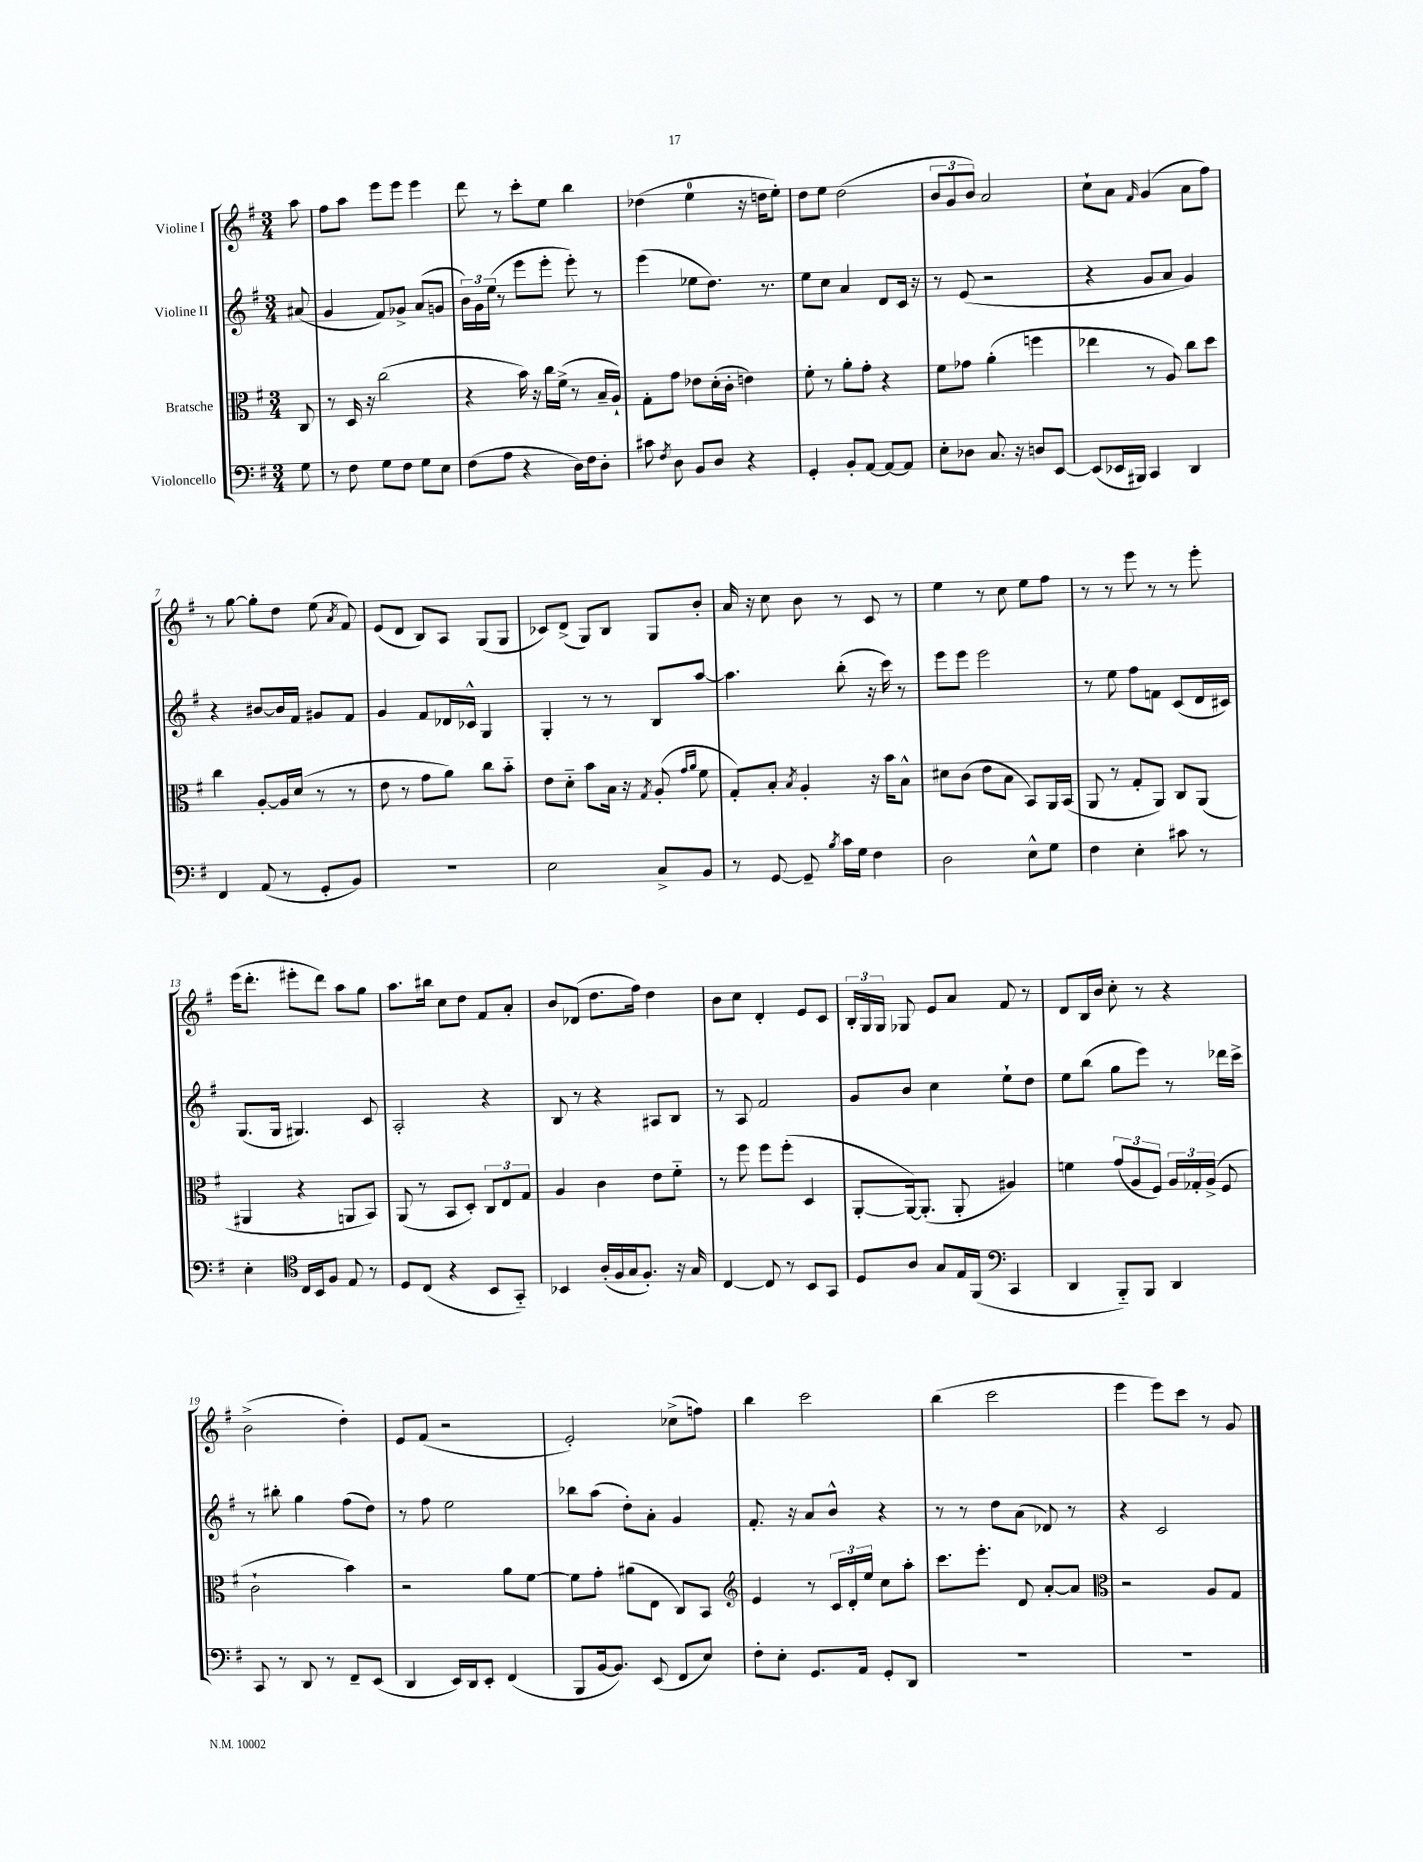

**kern	**kern	**kern	**kern
*part4	*part3	*part2	*part1
*staff4	*staff3	*staff2	*staff1
*I"Violoncello	*I"Bratsche	*I"Violine II	*I"Violine I
*clefF4	*clefC3	*clefG2	*clefG2
*k[f#]	*k[f#]	*k[f#]	*k[f#]
*M3/4	*M3/4	*M3/4	*M3/4
=	=	=	=
8G\	8C/	(8a#X/	8aa\
=1	=1	=1	=1
8r	8r	4g/	8ff#\L
8F#\	16D/	.	8aa\J
.	16r	.	.
8G\L	(2cc\	8f#/L)	8eee\L
8F#\J	.	8g-X^/J	8eee\J
8G\L	.	(8a/L	4eee\
8E\J	.	8gn/J	.
=2	=2	=2	=2
(8F#\L	4r	24b\LL)	8ddd\
.	.	24g\	.
.	.	(24ee\JJ	.
8A\J	.	8r	8r
4r	16b\)	8eee\L	8ccc'\L
.	16r	.	.
.	16cc\LL	8eee'\J	8ee\J
.	(16f#^\JJ	.	.
16D\LL)	8r	8eee'\)	4bb\
16F#\J	.	.	.
8D'\J	16B~/LL	8r	.
.	16A`/JJ)	.	.
=3	=3	=3	=3
8c#X\	8G'\L	(4eee\	(4dd-X\
8qF#/	.	.	.
8D\	8g\J	.	.
8BB/L	8e-X\L	8ee-X\L	4ee\
8D/J	(16d'\L	8.dd\J)	.
.	16c'\JJ	.	.
4r	4en\)	.	16r
.	.	8.r	16ddn\KL
.	.	.	8ee'\J)
=4	=4	=4	=4
4GG'/	8f#'\	8ee\L	8dd\L
.	8r	8cc\J	8ee\J
8BB'/L	8a'\L	4a/	(2dd\
[8AA/J	8g'\J	.	.
8AA/L_	4r	8d/L	.
8AA/J]	.	16c/Jk	.
.	.	16r	.
=5	=5	=5	=5
8E'\L	8f#\L	8r	12b/L
.	.	.	12g/
8D-X\J	8g-X\J	(8e/	.
.	.	.	12b/J)
8.C/	(4a'\	2r	2a/
16r	.	.	.
8Dn/L	4ffn\	.	.
[8EE/J	.	.	.
=6	=6	=6	=6
(8EE/L]	4ee-X\	4r	8cc`\L
16EE-X/L	.	.	8a\J
16BBB#X/JJ)	.	.	.
.	.	.	16qqf#/
4CC/	8r	8g/L	(4g/
.	8A/)	8a/J	.
4DD/	8cc\L	4g/)	8a\L
.	8dd\J	.	8ff#\J)
!!LO:LB:g=z
=7	=7	=7	=7
4FF#/	4cc\	4r	8r
.	.	.	[8gg\
(8AA/	[8A'/L	[8b#X/L	8gg'\L]
8r	16A/L]	16b#/L]	8dd\J
.	(16d/JJ	16f#/JJ	.
8GG'/L	8r	8g#X/L	(8ee\
.	.	.	8qa/
8BB/J)	8r	8f#/J	8f#/)
=8	=8	=8	=8
2.r	8e\	4g/	(8e/L
.	8r	.	8d/J
.	8g\L	8f#/L	8B/L)
.	8a\J)	16d-X/L	8A/J
.	.	16c-X^^/JJ	.
.	8cc\L	4G/	(8G/L
.	8b\J	.	8G/J
=9	=9	=9	=9
2E\	8e\L	4G'/	8c-X/L)
.	8d\J	.	(8d^/J
.	8b\L	8r	8G/L)
.	16B\Jk	8r	8B/J
.	16r	.	.
.	8qG/	.	.
8C^/L	(8A'/	8B/L	8G/L
.	16qqg/LL	.	.
.	16qqa/JJ	.	.
8BB/J	8f#\	[8aa/J	8b'/J
=10	=10	=10	=10
8r	8G'/L)	4.aa\]	16a/
.	.	.	16r
[8GG/	8B'/J	.	8cc\
.	8qB/	.	.
8GG~/]	4A'/	.	8b\
8qB/	.	.	.
16c\LL	.	(8bb'\	8r
16G\JJ	.	.	.
4F#\	16r	16r	8c/
.	16b\KL	16ccc\)	.
.	8B^^\J	8r	8r
=11	=11	=11	=11
2D\	8d#X\L	8eee\L	4ee\
.	(8c\J	8eee\J	.
.	8e\L	2eee\	8r
.	8B\J	.	8cc\
8E^^\L	8BB/L)	.	8ee\L
8G\J	16AA/L	.	8ff#\J
.	(16BB/JJ	.	.
=12	=12	=12	=12
4F#\	8AA/	8r	8r
.	8r	8ee\	8r
4E'\	8G'/L	8ff#\L	8eee\
.	8AA/J)	8fn\J	8r
8c#X\	8C/L	(8c/L	8r
8r	(8AA/J	16d/L	8eee'\
.	.	16c#X/JJ)	.
!!LO:LB:g=z
=13	=13	=13	=13
4E'\	4AA#X/	(8.G/L	(16eee\KL
.	.	.	8.ddd'\J
.	.	16G/Jk	.
*clefC4	*	*	*
16C/LL	4r	4.G#X/)	8eee#X'\L
16BB/J	.	.	.
8F#/J	.	.	8ddd\J)
8E/	8AAn/L	.	8aa\L
8r	8BB/J)	8c/	8gg\J
=14	=14	=14	=14
8D/L	(8AA/	2A'/	8.aa\L
(8C/J	8r	.	.
.	.	.	16bb#X\Jk
4r	8BB/L	.	8cc\L
.	8D'/J)	.	8dd\J
8BB/L	12C/L	4r	8f#/L
.	12E/	.	.
8GG/J)	.	.	8a'/J
.	12G/J	.	.
=15	=15	=15	=15
4BB-X/	4A/	8B/	8b/L
.	.	8r	(8d-X/J
(16A'/LL	4c\	4r	8.dd\L
16F#/	.	.	.
16G/J	.	.	.
8.F#'/J)	.	.	16ff#\Jk)
.	8e\L	8A#X/L	4dd\
16r	8f#\J	8B/J	.
16G/	.	.	.
=16	=16	=16	=16
[4C/	8r	8r	8b\L
.	8ff#\	8A/	8cc\J
8C/]	8ff#\L	2f#/	4d'/
8r	(8ff#'\J	.	.
8BB/L	4D/	.	8e/L
8GG/J	.	.	8c/J
=17	=17	=17	=17
8D/L	[8AA'/L	8g/L	24B'/LL
.	.	.	24G/
.	.	.	24G/JJ
8A/J	16AA/k_)	8b/J	8G-X/
.	(8.AA'/J]	.	.
8G/L	.	4cc\	8e/L
16E/L	8AA'/	.	8a/J
(16FF#/JJ	.	.	.
*clefF4	*	*	*
4CC/	4A#X/)	8ee`\L	8f#/
.	.	8dd\J	8r
=18	=18	=18	=18
4DD/	4fn\	8ee\L	8d/L
.	.	(8bb\J	16B/L
.	.	.	16b/JJ
8BBB/L)	(12g/L	8gg\L	8cc'\
.	12A/	.	.
8BBB/J	.	8eee\J)	8r
.	12F#/J)	.	.
4DD/	24A/LL	8r	4r
.	24G-X'/	.	.
.	(24A^/JJ	.	.
.	8F#/	16ddd-X\LL	.
.	.	16ccc^\JJ	.
!!LO:LB:g=z
=19	=19	=19	=19
8CC/	2c`\	8r	(2b^\
8r	.	8bb#X'\	.
8DD/	.	4gg\	.
8r	.	.	.
8FF#~/L	4b\)	(8ff#\L	4dd'\)
(8EE/J	.	8dd\J)	.
=20	=20	=20	=20
4DD/	2r	8r	8e/L
.	.	8ff#\	(8f#/J
16EE/LL)	.	2ee\	2r
16DD/J	.	.	.
8EE'/J	.	.	.
(4FF#/	8a\L	.	.
.	[8f#\J	.	.
=21	=21	=21	=21
8BBB/L	8f#\L]	8bb-X\L	2e'/)
[16BB/k	8g'\J	(8aa\J	.
8.BB/J])	.	.	.
.	(8a#X\L	8dd'\L)	.
(8EE/	8E\J	8a'\J	.
8FF#/L	8C/L)	4g/	(8cc-X^\L
8E/J)	8BB/J	.	8ffn\J)
=22	=22	=22	=22
*	*clefG2	*	*
8F#'\L	4e/	8.f#'/	4bb\
8E'\J	.	.	.
.	.	16r	.
8.GG/L	8r	8a/L	2ccc\
.	24c/LL	8b^^/J	.
.	24d'/	.	.
16AA/Jk	.	.	.
.	24ee/JJ	.	.
8GG'/L	8cc\L	4r	.
8DD/J	8aa'\J	.	.
=23	=23	=23	=23
2.r	8.ccc\L	8r	(4bb\
.	.	8r	.
.	8.eee'\J	.	.
.	.	8dd\L	2ccc\
.	8d/	(8a\J	.
.	[8a'/L	8d-X/)	.
.	8a/J]	8r	.
=24	=24	=24	=24
*	*clefC3	*	*
2.r	2r	4r	4eee\
.	.	2c/	8eee\L)
.	.	.	8ccc\J
.	8A/L	.	8r
.	8G/J	.	8g/
==	==	==	==
*-	*-	*-	*-
